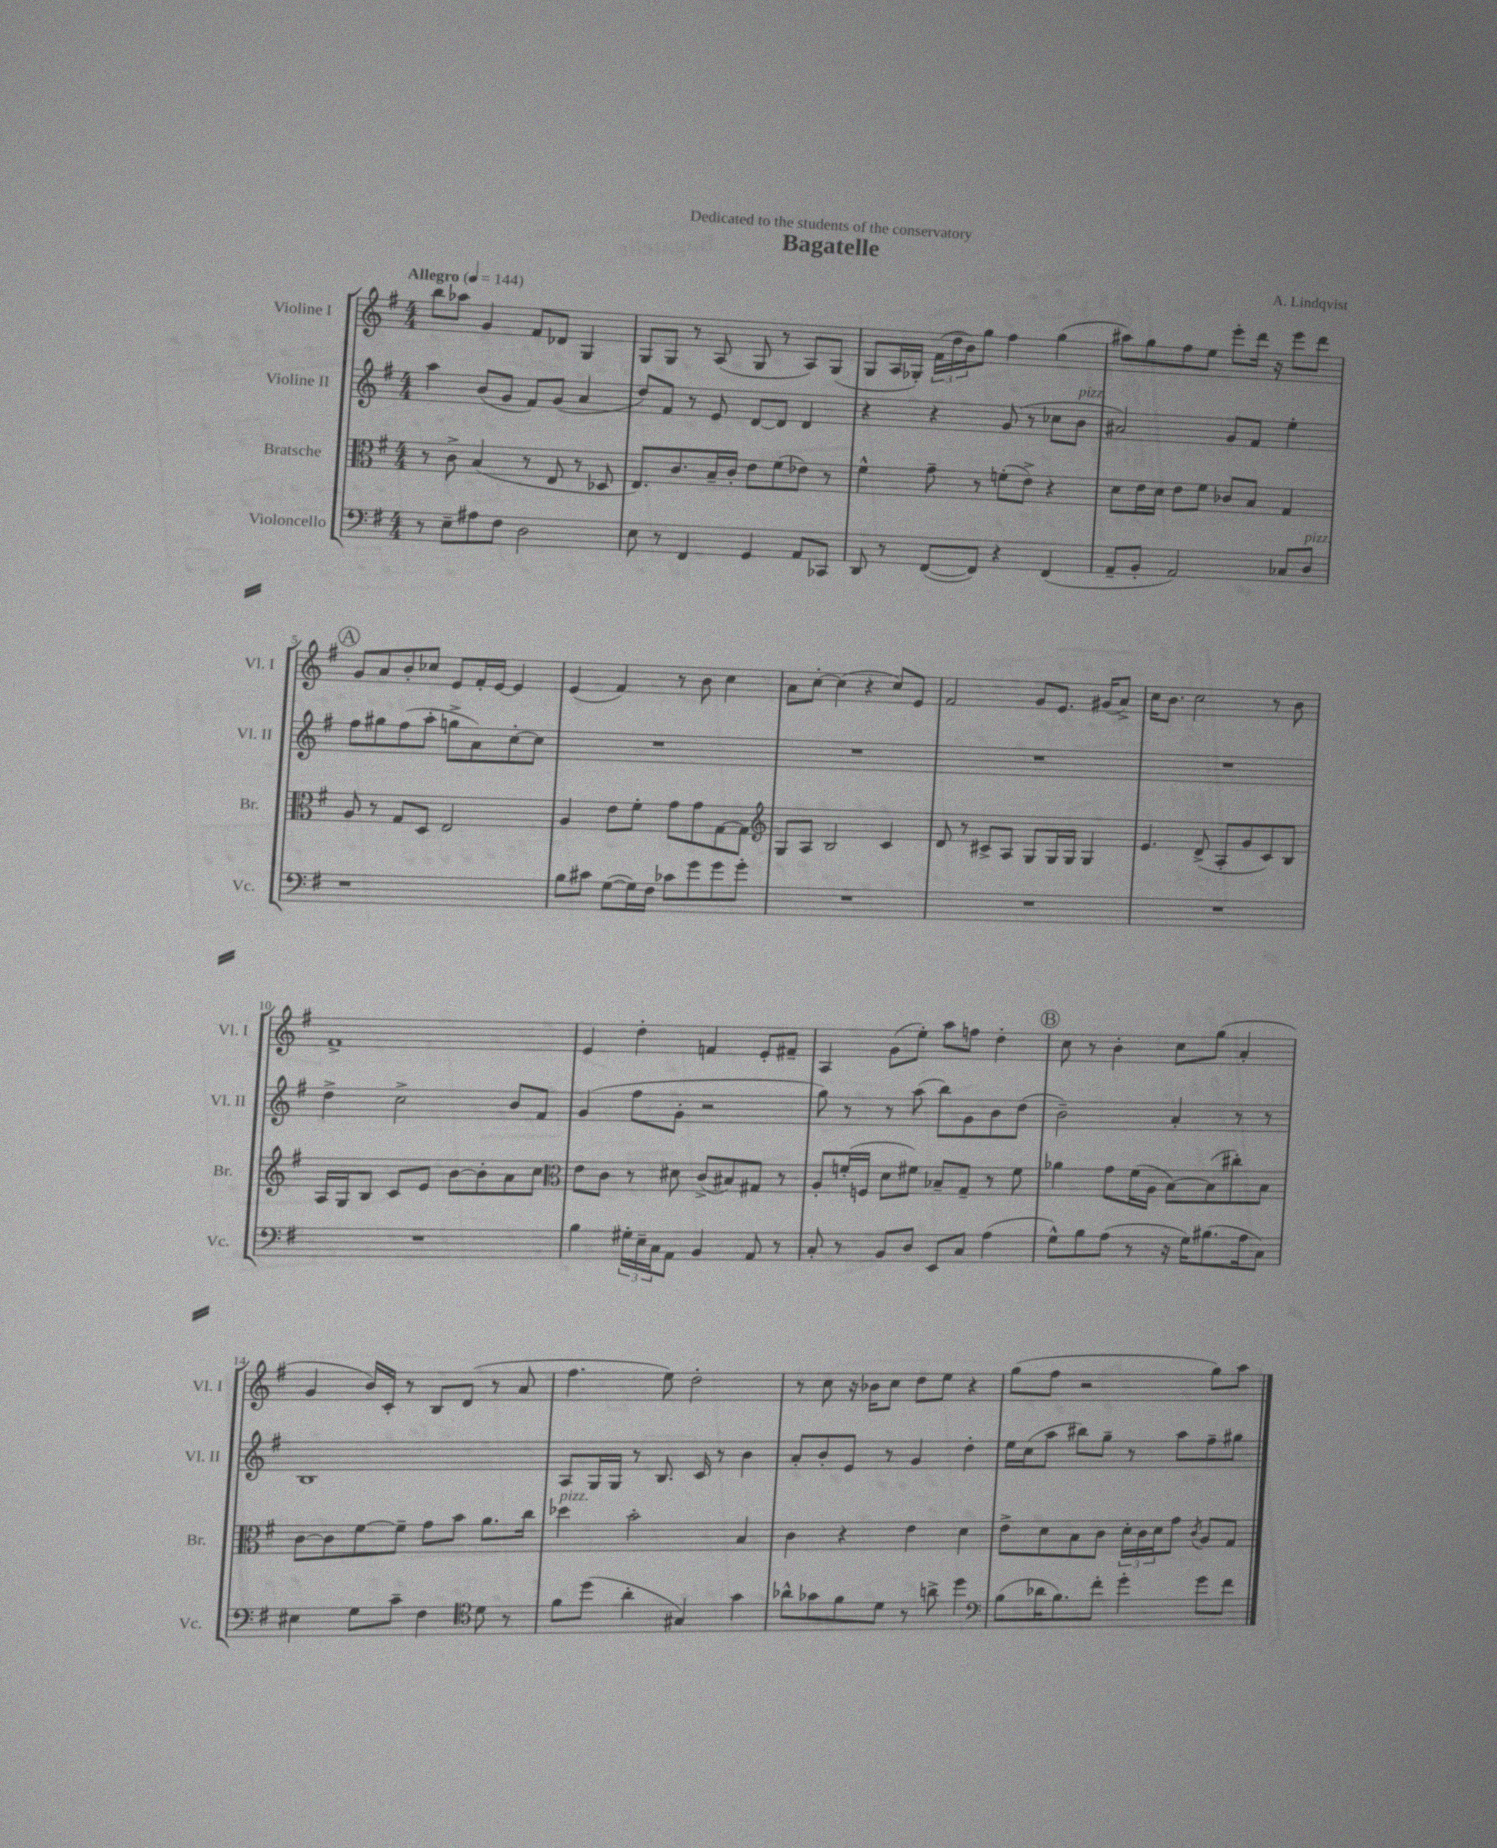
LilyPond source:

\header { title = "Bagatelle" composer = "A. Lindqvist" dedication = "Dedicated to the students of the conservatory" }
<<
\new StaffGroup <<
\new Staff = "s0" \with { instrumentName = "Violine I" shortInstrumentName = "Vl. I" } {
    \clef treble \key g \major \numericTimeSignature \time 4/4 \tempo "Allegro" 4 = 144
    b''8 aes''8 g'4 fis'8 des'8 g4 |
    g8 g8 r8 a8( g8 r8 a8) g8( |
    g8 a16 ges16-.) \tuplet 3/2 { fis'16( d''16 b'16) } g''8 fis''4 g''4( |
    ais''8) g''8 fis''8 e''8 e'''8-. d'''16 r16 e'''8 d'''8 |
    \mark \markup { \circle "A" } g'8 a'8 b'8-. ces''8 e'8 fis'16-. e'16~ e'4 |
    e'4( fis'4) r8 b'8 c''4 |
    a'8 c''8~-. c''4( r4 c''8) e'8 |
    fis'2 g'8 e'8. gis'16( a'8->) |
    c''16 b'8. c''2 r8 b'8 |
    fis'1-> |
    e'4 d''4-. f'4 e'8-. fis'8-- |
    a4 g'8( e''8-.) a''8 f''8 d''4-. |
    \mark \markup { \circle "B" } c''8 r8 b'4-. c''8 g''8( a'4-. |
    g'4 b'16) c'16-. r8 b8 d'8( r8 a'8 |
    fis''4. e''8) d''2-. |
    r8 c''8 r16 bes'16 c''8 d''8 e''8 r4 |
    g''8( fis''8 r2 g''8) a''8 \bar "|." |
}
\new Staff = "s1" \with { instrumentName = "Violine II" shortInstrumentName = "Vl. II" } {
    \clef treble \key g \major \numericTimeSignature \time 4/4
    a''4 b'8( g'8 fis'8) g'8( a'4 |
    d''8) fis'8 r8 e'8 d'8~ d'8 d'4 |
    r4 r4 g'8( r8 ces''8 b'8^\markup { \italic "pizz." } |
    ais'2) g'8 fis'8 e''4-. |
    \mark \markup { \circle "A" } fis''8 gis''8 fis''8( a''8-. g''8-> a'8) c''8~-. c''8 |
    R1 |
    R1 |
    R1 |
    R1 |
    d''4-> c''2-> b'8 fis'8 |
    g'4( fis''8 g'8-. r2 |
    g''8) r8 r8 a''8( b''8) g'8 b'8 d''8( |
    \mark \markup { \circle "B" } b'2--) a'4-. r8 r8 |
    b1 |
    a8 g16 g16 r8 b8. c'16 r8 b'4 |
    a'8-. b'8-. e'8 r8 g'4 d''4-. |
    e''16 c''16( a''8 bis''8) g''8-- r8 a''8 fis''8-- gis''8 \bar "|." |
}
\new Staff = "s2" \with { instrumentName = "Bratsche" shortInstrumentName = "Br." } {
    \clef alto \key g \major \numericTimeSignature \time 4/4
    r8 c'8-> b4( r8 e8 r8 des8 |
    e8.) c'8. b16-- c'16-. e'8 fis'8( ees'8) r8 |
    fis'4-^ g'8-- r8 f'8-.( e'8->) r4 |
    d'8 e'16 d'16 e'8 fis'8 ces'8 b8 g4 |
    \mark \markup { \circle "A" } a8 r8 g8 d8 e2 |
    a4 e'8 fis'8-. g'8 g'8 g8~ g8 |
    \clef treble g8 a8 b2 c'4 |
    d'8 r8 cis'8-> a8 g8 g16 g16 g4 |
    e'4. d'8->( a8-. g'8 c'8) b8 |
    a16 g16 b8 c'8 e'8 b'8~ b'8-. a'8 c''8 |
    \clef alto e'8 c'8 r8 dis'8 c'8->( bis8) gis8 r8 |
    a8-. f'16-.( f16 d'8 fis'8) bes8-- g8-- r8 fis'8 |
    \mark \markup { \circle "B" } aes'4 g'8 fis'16( a16 b8~) b8( cis''8-.) b8 |
    c'8~ c'8 fis'8~ fis'8-- g'8 b'8 a'8. c''16 |
    des''4^\markup { \italic "pizz." } b'2-. b4 |
    c'4 r4 e'4 d'4 |
    e'8-> d'8 b8 c'8 \tuplet 3/2 { d'16-. c'16 d'16 } g'8 \acciaccatura { c'8 } a8 g8 \bar "|." |
}
\new Staff = "s3" \with { instrumentName = "Violoncello" shortInstrumentName = "Vc." } {
    \clef bass \key g \major \numericTimeSignature \time 4/4
    r8 e8-- ais8 fis8 d2 |
    e8 r8 fis,4 g,4 a,8 ces,8 |
    d,8 r8 fis,8~( fis,8) r4 fis,4( |
    a,8-- b,8-. a,2) ces8 d8^\markup { \italic "pizz." } |
    \mark \markup { \circle "A" } r1 |
    b8 cis'8 g8~( g16) fis16 ces'8 g'8 g'8 g'8-. |
    R1 |
    R1 |
    R1 |
    R1 |
    b4 \tuplet 3/2 { gis16-. e16-- c16 } a,8 b,4 a,8 r8 |
    c8-. r8 b,8 d8 e,8 c8 a4( |
    \mark \markup { \circle "B" } g8-^) b8 a8( r8 r16 g16) bis8.( a16 c8) |
    eis4 g8 c'8-- fis4 \clef tenor d'8 r8 |
    fis'8 d''8( a'4-. gis4) g'4 |
    aes'8-^ ges'8 fis'8 d'8 r8 a'8-> d''4 |
    \clef bass b8( des'16 b8.) fis'8-. g'4-. g'8 fis'8 \bar "|." |
}
>>
>>
